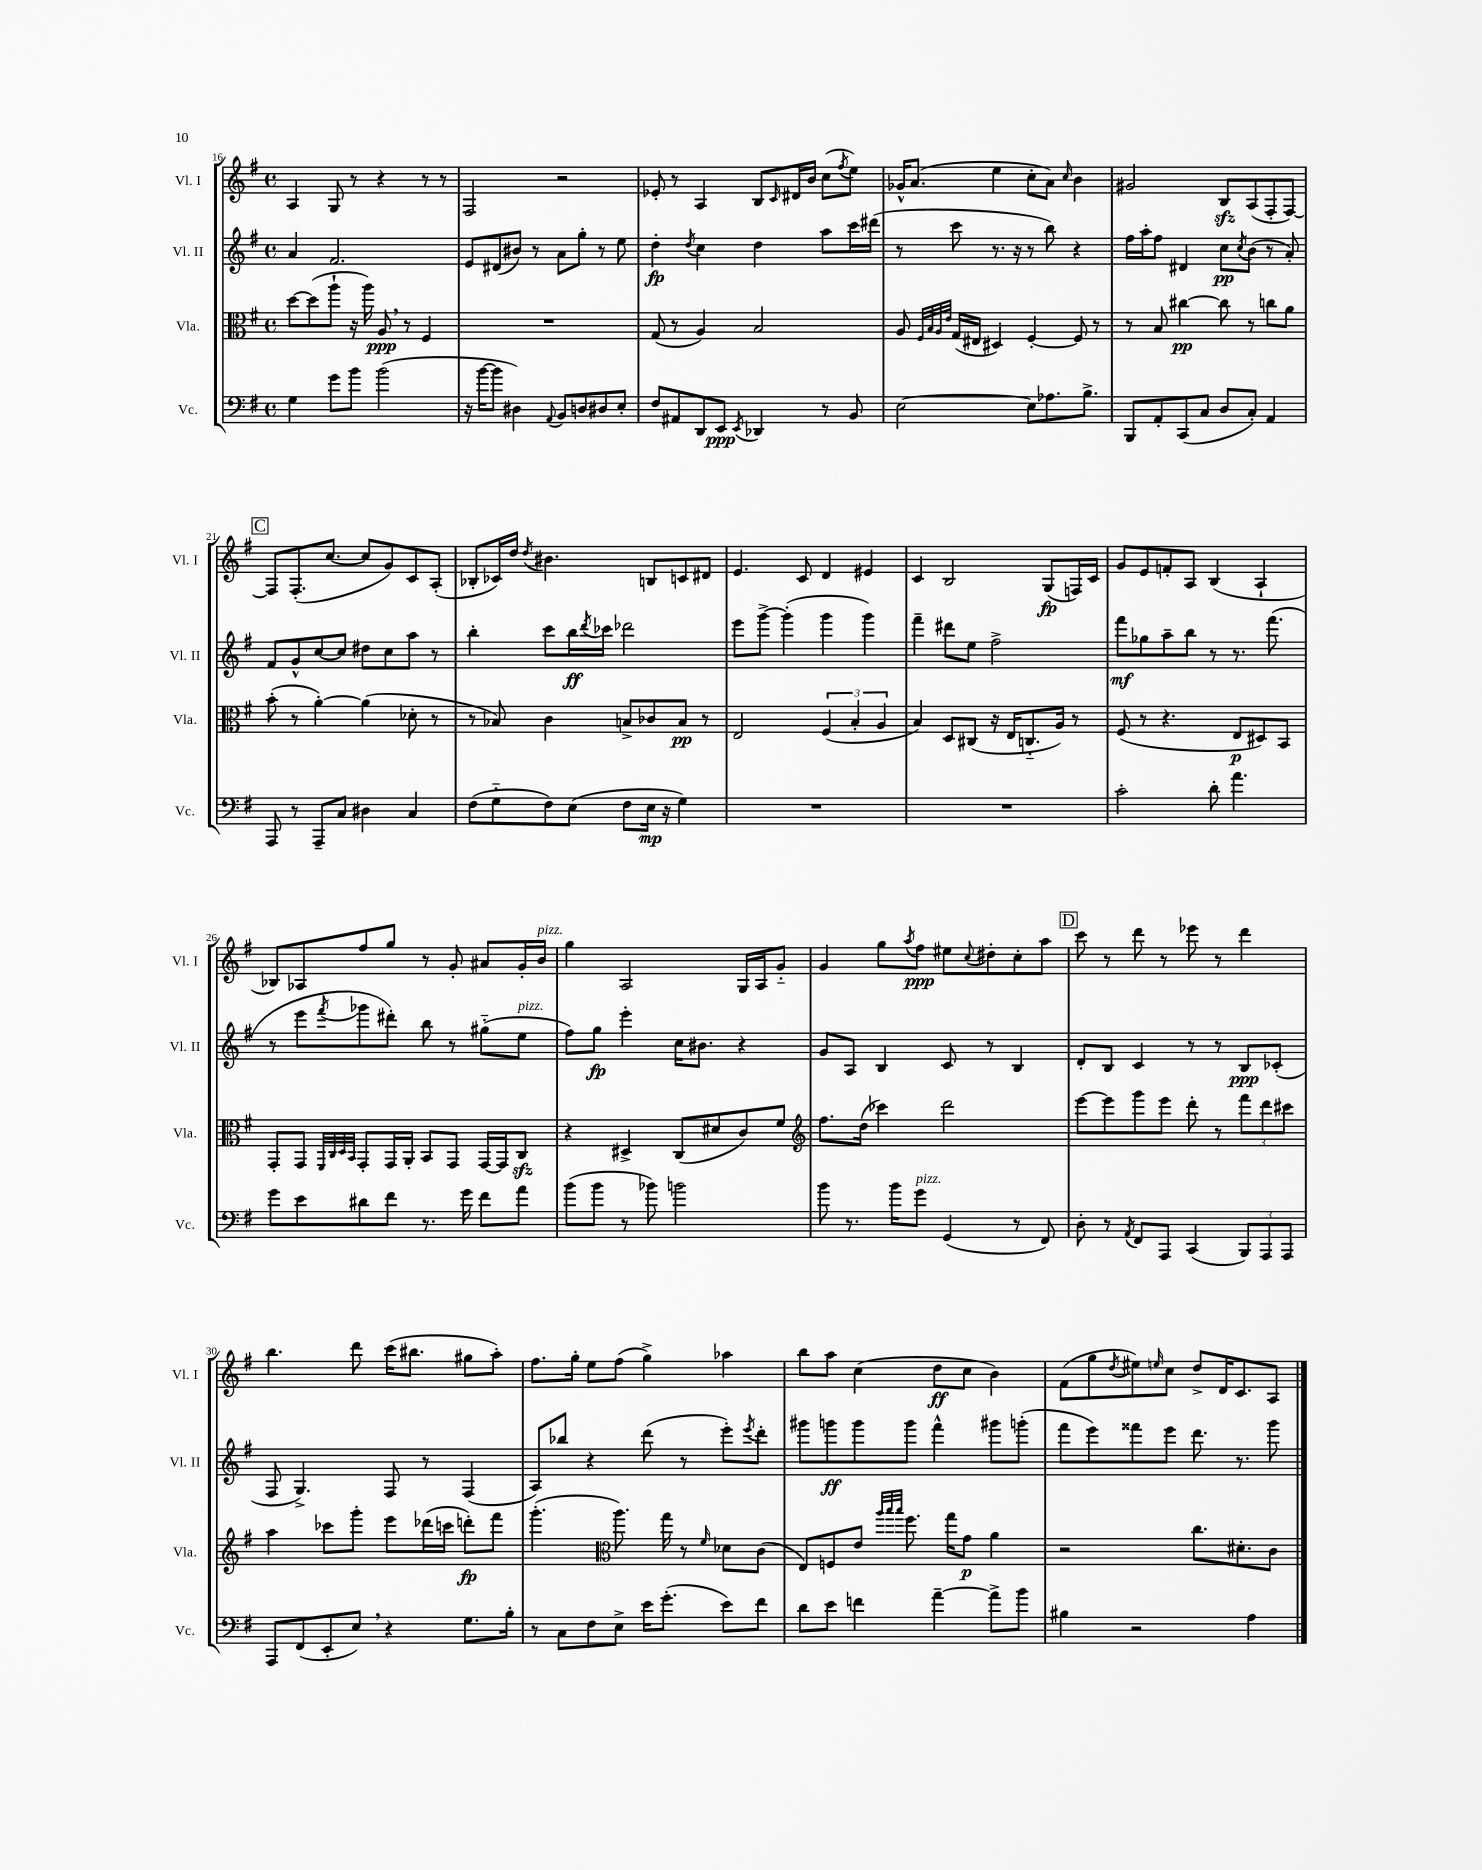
<<
\new StaffGroup <<
\new Staff = "s0" \with { instrumentName = "Vl. I" shortInstrumentName = "Vl. I" } {
    \clef treble \key g \major \defaultTimeSignature \time 4/4
    a4 g8 r8 r4 r8 r8 |
    fis2 r2 |
    ees'8-. r8 a4 b8 \grace { c'16 } dis'16 b'16 c''8( \acciaccatura { fis''8 } e''8) |
    ges'16-^ a'8.( e''4 c''8-. a'8) \grace { c''16 } b'4 |
    gis'2 b8\sfz a8( fis8-. fis8~) |
    \mark \markup { \box "C" } fis8 fis8.-.( c''8.~ c''8 g'8) c'8 a8-.( |
    bes8-. ces'16) d''16 \acciaccatura { d''8 } bis'4. b8 c'8 dis'8 |
    e'4. c'8 d'4 eis'4 |
    c'4 b2 g8\fp( f16) c'16 |
    g'8 e'8 f'8-. a8 b4( a4-! |
    bes8) aes8 fis''8 g''8 r8 g'8-. ais'8 g'16-. b'16^\markup { \italic "pizz." } |
    g''4 a2 g16 a16 g'8-_ |
    g'4 g''8 \acciaccatura { a''8 } fis''8\ppp eis''8 \appoggiatura { c''8 } dis''8-. c''8-. a''8 |
    \mark \markup { \box "D" } c'''8 r8 d'''8 r8 ees'''8 r8 d'''4 |
    b''4. d'''8 c'''16( bis''8. gis''8 a''8-.) |
    fis''8. g''16-. e''8 fis''8( g''4->) aes''4 |
    b''8 a''8 c''4( d''8\ff c''8 b'4) |
    fis'8( g''8 \acciaccatura { d''8 } eis''8) \grace { e''16 } c''8 d''8-> d'16 c'8. a8 \bar "|." |
}
\new Staff = "s1" \with { instrumentName = "Vl. II" shortInstrumentName = "Vl. II" } {
    \clef treble \key g \major \defaultTimeSignature \time 4/4
    a'4 fis'2. |
    e'8 dis'8( bis'8) r8 a'8 g''8-. r8 e''8 |
    d''4-.\fp \acciaccatura { d''8 } c''4 d''4 a''8 c'''16 dis'''16( |
    r8 c'''8 r8. r16 r8 b''8) r4 |
    fis''16 a''16-. fis''8 dis'4 c''8\pp \acciaccatura { c''8 } b'8( r8 a'8-.) |
    \mark \markup { \box "C" } fis'8 g'8-^ c''8~ c''8 dis''8 c''8 a''8 r8 |
    b''4-. c'''8 b''16\ff \acciaccatura { d'''8 } ces'''16 des'''2 |
    e'''8 g'''8~-> g'''4-.( g'''4 g'''4) |
    fis'''4-- dis'''8 e''8 fis''2-> |
    fis'''8\mf ges''8 a''8-- b''8 r8 r8. fis'''8.( |
    r8 e'''8 \acciaccatura { fis'''8 } ges'''8 dis'''8-.) b''8 r8 gis''8-_( e''8^\markup { \italic "pizz." } |
    fis''8) g''8\fp e'''4-. c''16 bis'8. r4 |
    g'8 a8 b4 c'8 r8 b4 |
    \mark \markup { \box "D" } d'8-. b8 c'4 r8 r8 b8\ppp ces'8-.( |
    fis8 g4.->) fis8 r8 fis4( |
    a8) bes''8 r4 d'''8( r8 e'''8-.) \acciaccatura { e'''8 } d'''8-. |
    gis'''8 g'''8\ff g'''8 g'''8 fis'''4-^ gis'''8 g'''8-.( |
    fis'''8 e'''8) fisis'''8 e'''8 d'''8. r8. g'''8 \bar "|." |
}
\new Staff = "s2" \with { instrumentName = "Vla." shortInstrumentName = "Vla." } {
    \clef alto \key g \major \defaultTimeSignature \time 4/4
    d''8~ d''8( a''8-! r16 a''16) a8\ppp \breathe r8 fis4 |
    R1 |
    g8( r8 a4) b2 |
    a8 \grace { fis32 b32 a32 e'32 } g16( eis16 dis4) fis4~-. fis8 r8 |
    r8 b8 cis''4~\pp cis''8 r8 c''8 a'8 |
    \mark \markup { \box "C" } b'8-.( r8 a'4~-.) a'4( des'8-. r8 |
    r8 bes8) c'4 b8-> ces'8 b8\pp r8 |
    e2 \tuplet 3/2 { fis4( b4-. a4 } |
    b4) d8 cis8( r16 e16 c8.-_ a16) r8 |
    fis8( r8 r4. e8\p dis8) b,8 |
    g,8-. g,8 \grace { fis,32 c32 d32 b,32 } g,8-. g,16 a,16-. b,8 g,8 g,16~ g,16 c8\sfz |
    r4 dis4-> c8( dis'8 c'8) fis'8 |
    \clef treble fis''8. d''16( ces'''4) d'''2 |
    \mark \markup { \box "D" } e'''8~ e'''8 g'''8 e'''8 d'''8-. r8 \tuplet 3/2 { fis'''8 d'''8 cis'''8 } |
    a''4 ces'''8 g'''8-. e'''8 des'''16( c'''16 d'''8-.\fp) fis'''8 |
    g'''4.-.( \clef alto a''8.) g''16 r8 \grace { fis'16 } des'8 c'8( |
    e8) f8 e'8 \grace { a''32 b''32 b''32 } fis''8. g''16 g'8\p a'4 |
    r2 c''8. dis'8.-. c'8 \bar "|." |
}
\new Staff = "s3" \with { instrumentName = "Vc." shortInstrumentName = "Vc." } {
    \clef bass \key g \major \defaultTimeSignature \time 4/4
    g4 g'8 b'8 b'2( |
    r16 b'16~ b'8 dis4) \appoggiatura { a,8 } b,8 d8 dis8 e8-. |
    fis8 ais,8 d,8 e,8\ppp \acciaccatura { e,8 } des,4 r8 b,8 |
    e2~ e8 aes8. b8.-> |
    b,,8 a,8-. c,8( c8 d8 c8-.) a,4 |
    \mark \markup { \box "C" } a,,8 r8 a,,8-- c8 dis4 c4 |
    fis8( g8-_ fis8) e8( fis8 e16\mp r16 g4) |
    R1 |
    R1 |
    c'2-. d'8-. a'4. |
    g'8 e'8 dis'8 fis'8 r8. g'16 fis'8 a'8 |
    b'8( b'8 r8 bes'8) b'2 |
    b'8 r8. b'16 g'8^\markup { \italic "pizz." } g,4( r8 fis,8) |
    \mark \markup { \box "D" } d8-. r8 \acciaccatura { a,8 } fis,8 a,,8 c,4( \tuplet 3/2 { b,,8) a,,8 a,,8 } |
    a,,8 fis,8( e,8-. e8) \breathe r4 g8. b16-. |
    r8 c8 fis8 e8-> e'16 g'8.-.( e'8) fis'8 |
    d'8 e'8 f'4 a'4~-- a'8-> b'8 |
    bis4 r2 a4 \bar "|." |
}
>>
>>
\layout { \context { \Score currentBarNumber = #16 } }
